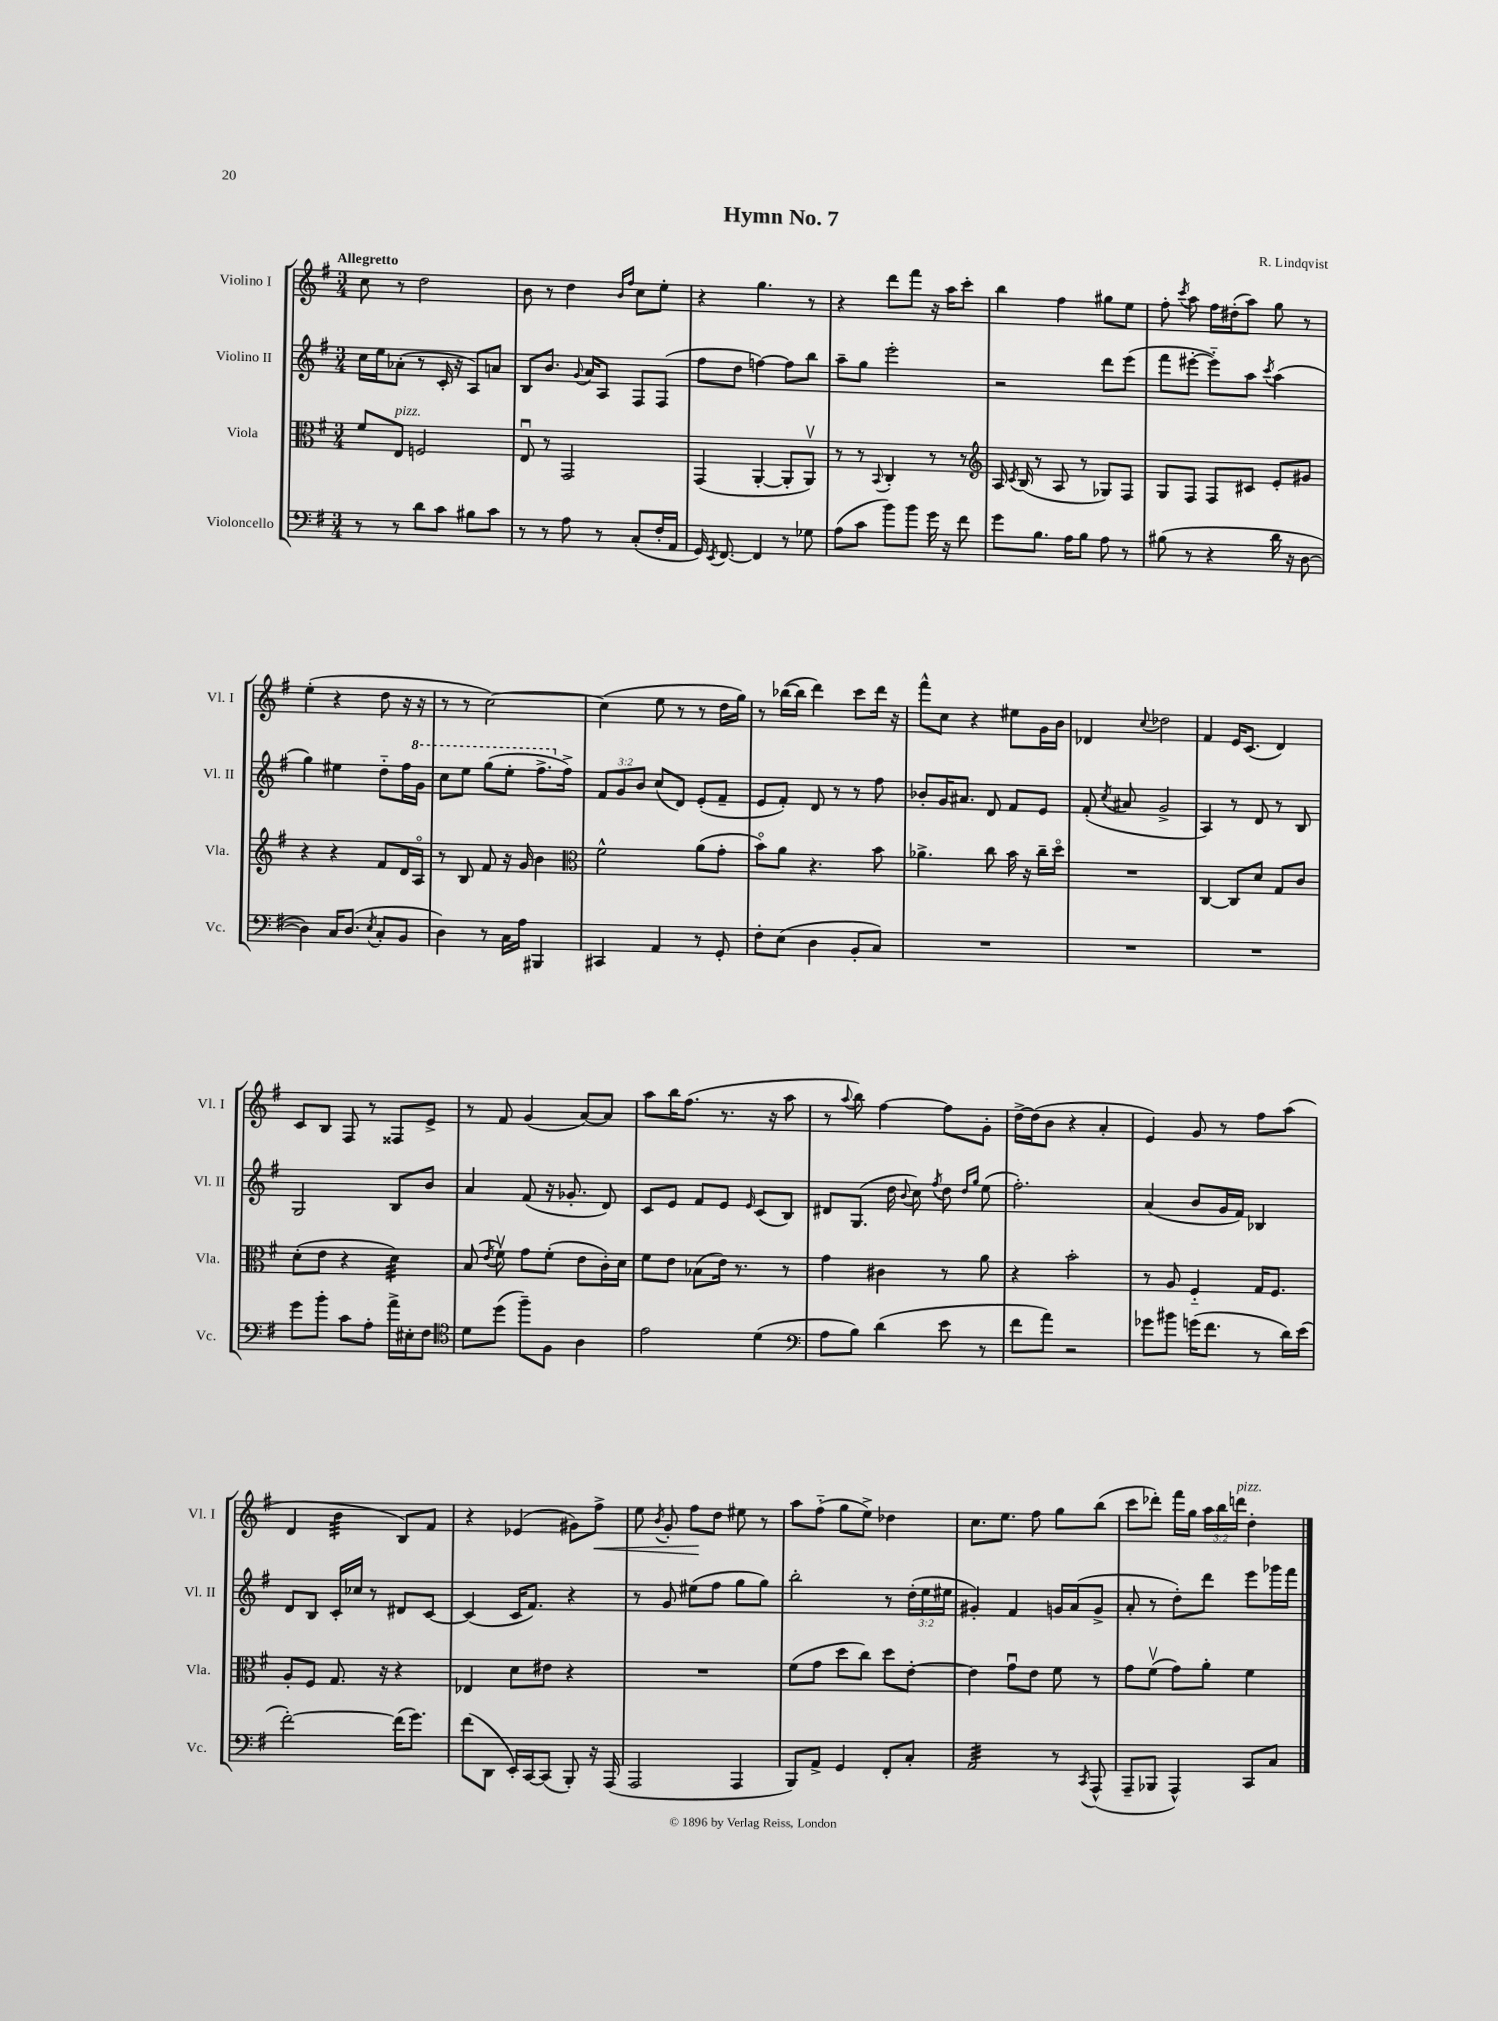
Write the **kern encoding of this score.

**kern	**kern	**kern	**kern
*staff4	*staff3	*staff2	*staff1
*clefF4	*clefC3	*clefG2	*clefG2
*k[f#]	*k[f#]	*k[f#]	*k[f#]
*M3/4	*M3/4	*M3/4	*M3/4
8r	8f#	16cc	8cc
.	.	16ee	.
8r	8E	(8a-'	8r
8d	2F	8r	2dd
8c	.	16c'	.
.	.	16r	.
8B#	.	8A)	.
8c	.	8a	.
=	=	=	=
8r	8Eu	8B	8b
8r	8r	8.b	8r
8A	2GG	.	4dd
.	.	8qqg	.
.	.	16a	.
8r	.	8A	.
.	.	.	16qqb
.	.	.	16qqff#
(8C'	.	8F#	8cc
16F#'	.	(8F#	8ee'
16AA	.	.	.
=	=	=	=
16GG)	(4GG	8ff#	4r
8qEE	.	.	.
[8.FF#	.	.	.
.	.	8dd	.
4FF#]	[4AA'	[4ff)	4.gg
8r	8AA']	8ff]	.
8G-	8AAv)	8bb	8r
=	=	=	=
(8A	8r	8aa~	4r
8c	8r	8gg	.
.	8qqBB	.	.
8b)	4C'	2eee'	8ddd
8b	.	.	8fff#
16g	8r	.	16r
16r	.	.	16aa
8f#	8r	.	8ccc'
=	=	=	=
*	*clefG2	*	*
8g	16A	2r	4bb
.	8qc	.	.
.	(16B	.	.
8.B	8r	.	.
.	8A	.	4ff#
16A	.	.	.
8B	8r	.	.
8A	8G-)	8ddd	8gg#
8r	8F#	(8eee	8ee
=	=	=	=
(8B#	8G	8fff#	8ff#'
.	.	.	8qccc
8r	8F#	[8eee#'	8aa
4r	8F#	8eee#'~])	16ff#
.	.	.	(16dd#'
.	8c#	8aa	8aa)
.	.	8qccc	.
16d	8e'	(4aa	8gg
16r	.	.	.
[8D	8g#	.	8r
=	=	=	=
4D])	4r	4gg)	(4ee'
16C	4r	4ee#	4r
(8.D	.	.	.
8qE	.	.	.
8C'	8f#	8dd'~	8dd
8BB	16d	16ff#	16r
.	16Ao	16gg	16r
=	=	=	=
4D)	8r	8ccc	8r
.	8B	8eee	8r
8r	8f#	(8ggg	[2cc)
16C	16r	8eee'	.
16A	16g	.	.
4BBB#	4b	8.fff#^	.
.	.	16ff#^)	.
=	=	=	=
*	*clefC3	*	*
4CC#	2f#^^	12f#	(4cc]
.	.	12g	.
.	.	12b	.
4AA	.	(8cc	8ee
.	.	8d)	8r
8r	(8a	(8e'	8r
8GG'	8g'	8f#~	16dd
.	.	.	16gg)
=	=	=	=
8F#'	8bo)	8e	8r
(8E	8a	8f#')	([16bb-
.	.	.	16bb-]
4D	4.r	8d	4ddd)
.	.	8r	.
8BB'	.	8r	8ccc
8C)	8b	8ff#	16ddd
.	.	.	16r
=	=	=	=
2.r	4.a-^	8b-'	8fff#^^
.	.	16g	8cc
.	.	8.a#	.
.	.	.	4r
.	8cc	8d	.
.	16b	8f#	8ee#
.	16r	.	.
.	16cc~	8e	16g
.	16ddo	.	16b
=	=	=	=
2.r	2.r	(8f#'	4d-
.	.	8qcc	.
.	.	8a#	.
.	.	.	8qqcc
.	.	2g^	2dd-
=	=	=	=
2.r	[4C	4A)	4f#
.	8C]	8r	16e
.	.	.	(8.c
.	8d	8d	.
.	8G	8r	4d)
.	8c	8B	.
=	=	=	=
8g	(8d'	2G	8c
8b'	8e	.	8B
8c	4r	.	8F#
8A'	.	.	8r
16a^	4d)	8B	8F##
16E#'	.	.	.
8F#	.	8b	8e^
=	=	=	=
*clefC4	*	*	*
8d	(8B	4a	8r
.	8qe	.	.
(8dd	8f#v)	.	8f#
8ff#~)	8g	(8f#	(4g
8F#	(8f#'	16r	.
.	.	8.g-'	.
4A	8e	.	[8a)
.	16c')	8d)	8a]
.	16d	.	.
=	=	=	=
2e	8f#	8c	8aa
.	8e	8e	16bb
.	.	.	(8.ff#
.	(8B-	8f#	.
.	16e)	8e	8.r
.	8.r	.	.
.	.	16qqe	.
(4d	.	(8c	.
.	.	.	16r
.	8r	8B)	8aa
=	=	=	=
*clefF4	*	*	*
8A	4g	8d#	8r
.	.	.	8qqaa
8B)	.	(8.G	8bb)
(4d	4c#	.	[4ff#
.	.	16dd	.
.	.	8qqb	.
.	.	8cc)	.
.	.	8qff#	.
8e	8r	8dd	8ff#]
.	.	16qqdd	.
.	.	16qqgg	.
8r	8a	(8ee	8g'
=	=	=	=
8f#	4r	2.ff#')	[16dd^
.	.	.	(16dd]
8a)	.	.	8b
2r	2b'	.	4r
.	.	.	4a'
=	=	=	=
8g-	8r	(4a	4e)
8b#	8A	.	.
(16g	4F#'~	8b	8g
8.f#	.	.	.
.	.	16g	8r
.	.	16f#)	.
8r	16G	4B-	8ff#
.	8.F#	.	.
16d)	.	.	(8aa
(16e	.	.	.
=	=	=	=
[2f#')	8A'	8d	4d
.	8F#	8B	.
.	8.G	16c'	4b
.	.	16cc-	.
.	.	8r	.
.	16r	.	.
(16f#]	4r	8d#	8B)
8.g)	.	.	.
.	.	[8c	8f#
=	=	=	=
(8f#	4E-	(4c]	4r
8DD	.	.	.
16EE')	8d	16c	(4e-
[16CC	.	8.f#)	.
(8CC]	8e#	.	.
8BBB')	4r	4r	8g#)
16r	.	.	8ff#^
(16AAA	.	.	.
=	=	=	=
2AAA	2.r	8r	8ee
.	.	.	8qb
.	.	8g	8g'
.	.	(8ee#	8ff#
.	.	8ff#	8dd
4AAA	.	8gg	8ee#
.	.	8gg)	8r
=	=	=	=
8BBB)	(8f#	2bb'	8aa
8AA^	8g	.	(8ff#'~
4GG	8dd	.	8gg
.	8cc)	.	8ee^)
8FF#'	8dd	8r	4dd-
8C'	[8e'	(24dd'	.
.	.	24ee	.
.	.	24ee#	.
=	=	=	=
2AA	4e]	4g#')	8.cc
.	.	.	8.ee
.	8gu	4f#	.
.	8e	.	8ff#
8r	8f#	16g	8gg
.	.	(16a	.
8qCC	.	.	.
(8AAA^^	8r	8g^	(8bb
=	=	=	=
8AAA~	8g	8a'	8ccc
8BBB-	(8f#v	8r	8ddd-')
4AAA^^)	8g)	8dd')	16fff#
.	.	.	16gg
.	8a'	8ddd	24aa
.	.	.	24bb
.	.	.	24ddd
8CC	4f#	8eee	4dd'
8C	.	16ggg-	.
.	.	16fff#	.
==	==	==	==
*-	*-	*-	*-
